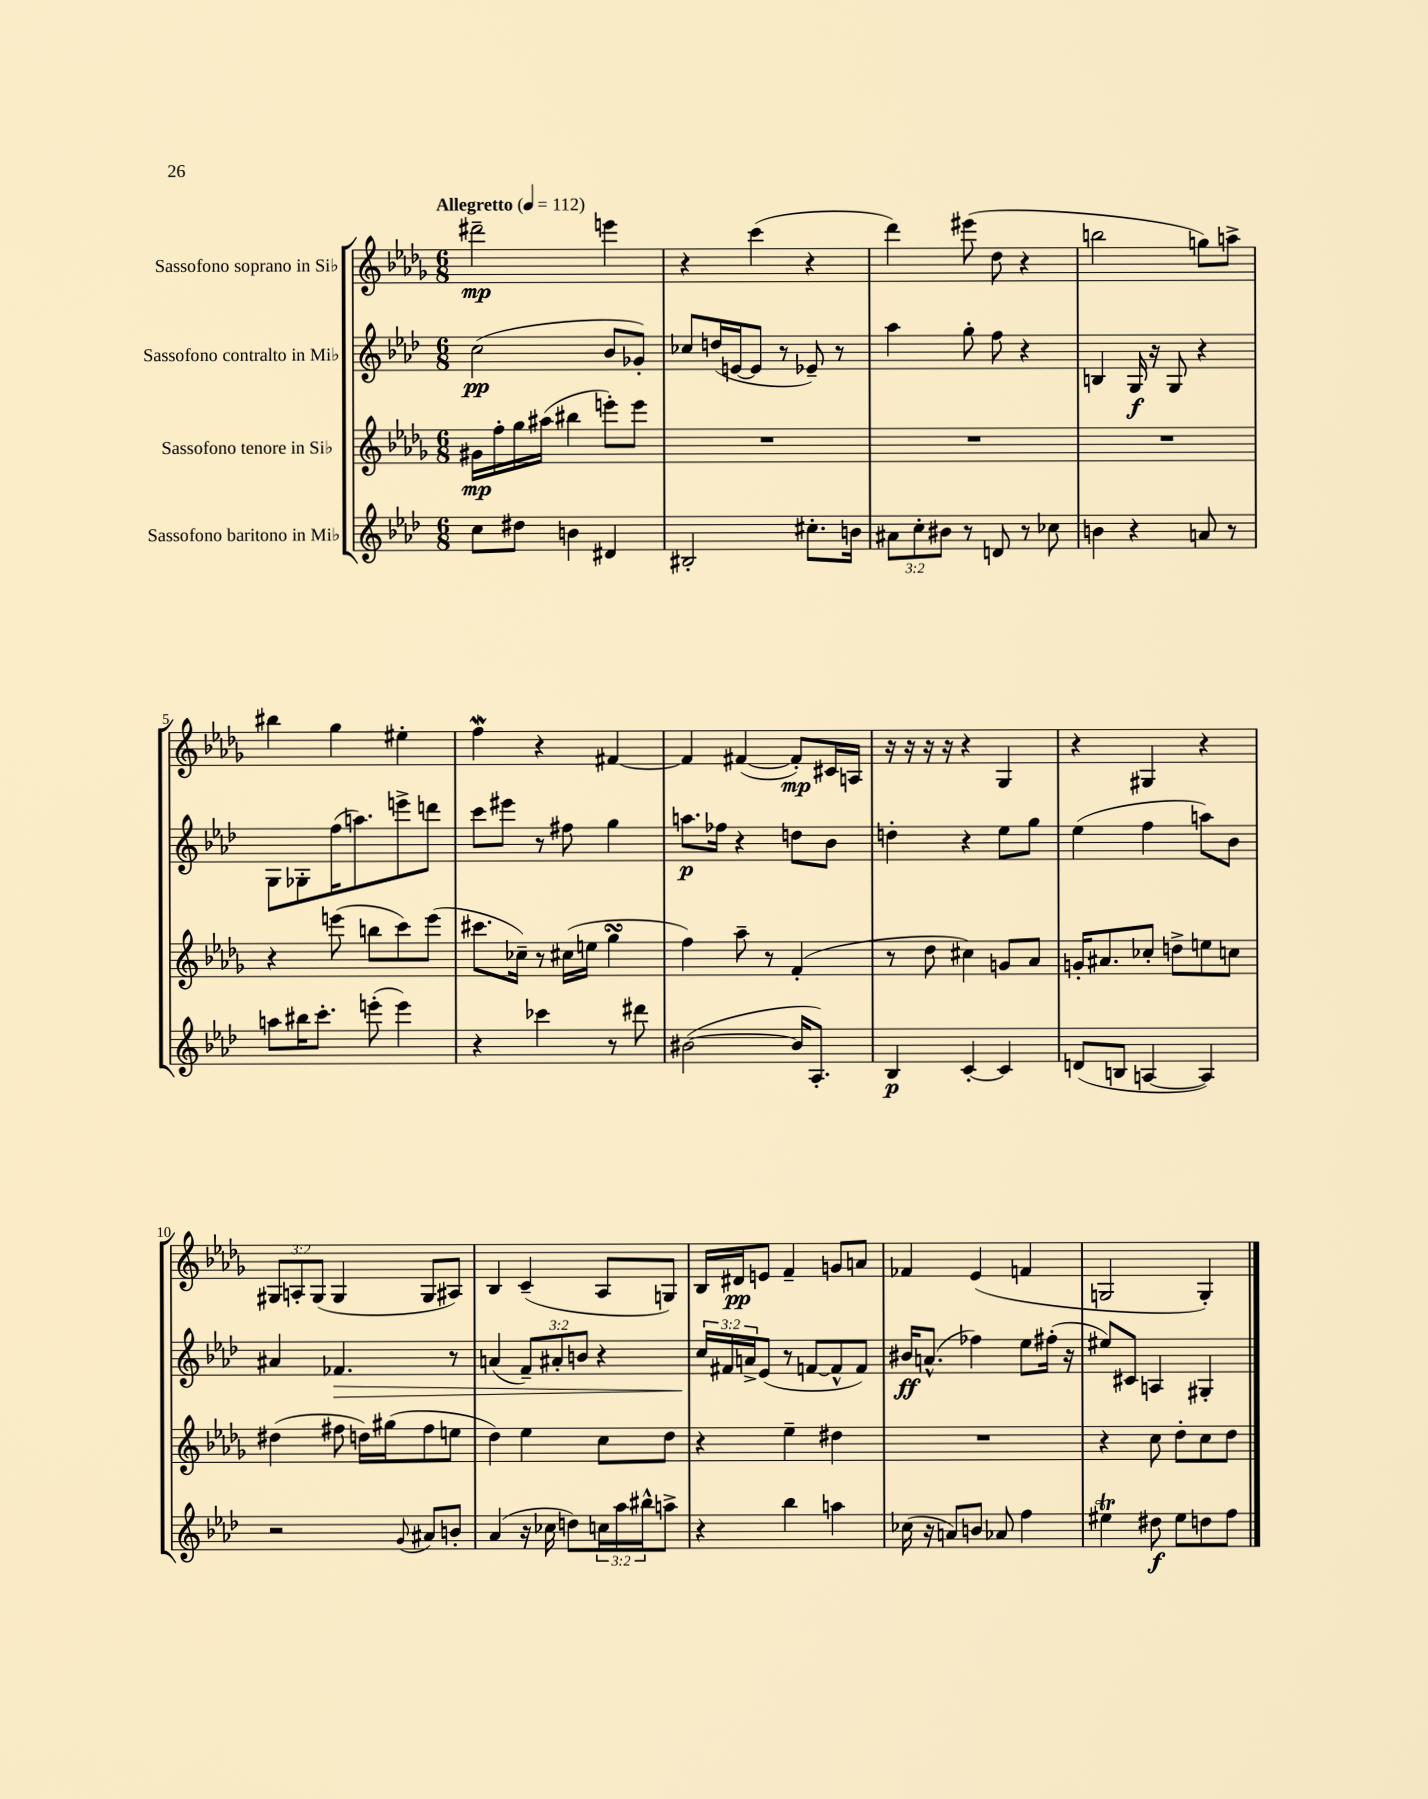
<<
\new StaffGroup <<
\new Staff = "s0" \with { instrumentName = "Sassofono soprano in Sib" } {
    \clef treble \key des \major \numericTimeSignature \time 6/8 \override Staff.TupletNumber.text = #tuplet-number::calc-fraction-text \tempo "Allegretto" 4 = 112
    dis'''2--\mp e'''4 |
    r4 c'''4( r4 |
    des'''4) eis'''8( des''8 r4 |
    b''2 g''8) a''8-> |
    bis''4 ges''4 eis''4-. |
    f''4\mordent r4 fis'4~ |
    fis'4 fis'4~( fis'8-.\mp) cis'16 a16 |
    r16 r16 r16 r16 r4 ges4 |
    r4 gis4 r4 |
    \tuplet 3/2 { gis8 a8-. gis8( } gis4 gis8 ais8) |
    bes4 c'4--( aes8 g8) |
    bes16 dis'16\pp e'8 f'4-- g'8 a'8 |
    fes'4 ees'4( f'4 |
    g2 g4-.) \bar "|." |
}
\new Staff = "s1" \with { instrumentName = "Sassofono contralto in Mib" } {
    \clef treble \key aes \major \numericTimeSignature \time 6/8 \override Staff.TupletNumber.text = #tuplet-number::calc-fraction-text
    c''2\pp( bes'8 ges'8-.) |
    ces''8 d''16( e'16~ e'8 r8 ees'8--) r8 |
    aes''4 g''8-. f''8 r4 |
    b4 g16\f r16 g8 r4 |
    g8 ges8-. f''16( a''8.) e'''8-> d'''8 |
    c'''8 eis'''8 r8 fis''8 g''4 |
    a''8.\p fes''16 r4 d''8 bes'8 |
    d''4-. r4 ees''8 g''8 |
    ees''4( f''4 a''8) bes'8 |
    ais'4 fes'4.\> r8 |
    a'4( \tuplet 3/2 { f'8--) ais'8-. b'8 } r4 |
    \tuplet 3/2 { c''16\! fis'16 a'16-> } ees'8( r8 f'8~ f'8-^ f'8) |
    bis'16\ff a'8.-^( fes''4) ees''8 fis''16-.( r16 |
    eis''8) cis'8 a4 gis4-. \bar "|." |
}
\new Staff = "s2" \with { instrumentName = "Sassofono tenore in Sib" } {
    \clef treble \key des \major \numericTimeSignature \time 6/8
    gis'16\mp f''16-. ges''16 ais''16( bis''4 e'''8-.) e'''8 |
    R2. |
    R2. |
    R2. |
    r4 e'''8( b''8 c'''8) e'''8( |
    cis'''8. ces''16--) r8 cis''16( e''16 ges''4\turn |
    f''4) aes''8-- r8 f'4-.( |
    r8 des''8 cis''4) g'8 aes'8 |
    g'16-. ais'8. ces''8-. d''8-> e''8 c''8 |
    dis''4( fis''8 d''16) gis''16( fis''8 e''8 |
    des''4) ees''4 c''8 des''8 |
    r4 ees''4-- dis''4 |
    R2. |
    r4 c''8 des''8-. c''8 des''8 \bar "|." |
}
\new Staff = "s3" \with { instrumentName = "Sassofono baritono in Mib" } {
    \clef treble \key aes \major \numericTimeSignature \time 6/8 \override Staff.TupletNumber.text = #tuplet-number::calc-fraction-text
    c''8 dis''8 b'4 dis'4 |
    bis2-. cis''8.-. b'16 |
    \tuplet 3/2 { ais'8 c''8-. bis'8 } r8 d'8 r8 ces''8 |
    b'4 r4 a'8 r8 |
    a''8 bis''16 c'''8.-. e'''8-.( e'''4) |
    r4 ces'''4 r8 dis'''8 |
    bis'2~( bis'16 aes8.-.) |
    bes4\p c'4~-. c'4 |
    d'8( b8 a4~ a4) |
    r2 \appoggiatura { g'8 } ais'8 b'8-. |
    aes'4( r16 ces''16 d''8) \tuplet 3/2 { c''16 aes''16 bis''16-^ } a''8-> |
    r4 bes''4 a''4 |
    ces''16( r16 a'8) b'8 aes'8 f''4 |
    eis''4\trill dis''8\f eis''8 d''8 f''8 \bar "|." |
}
>>
>>
